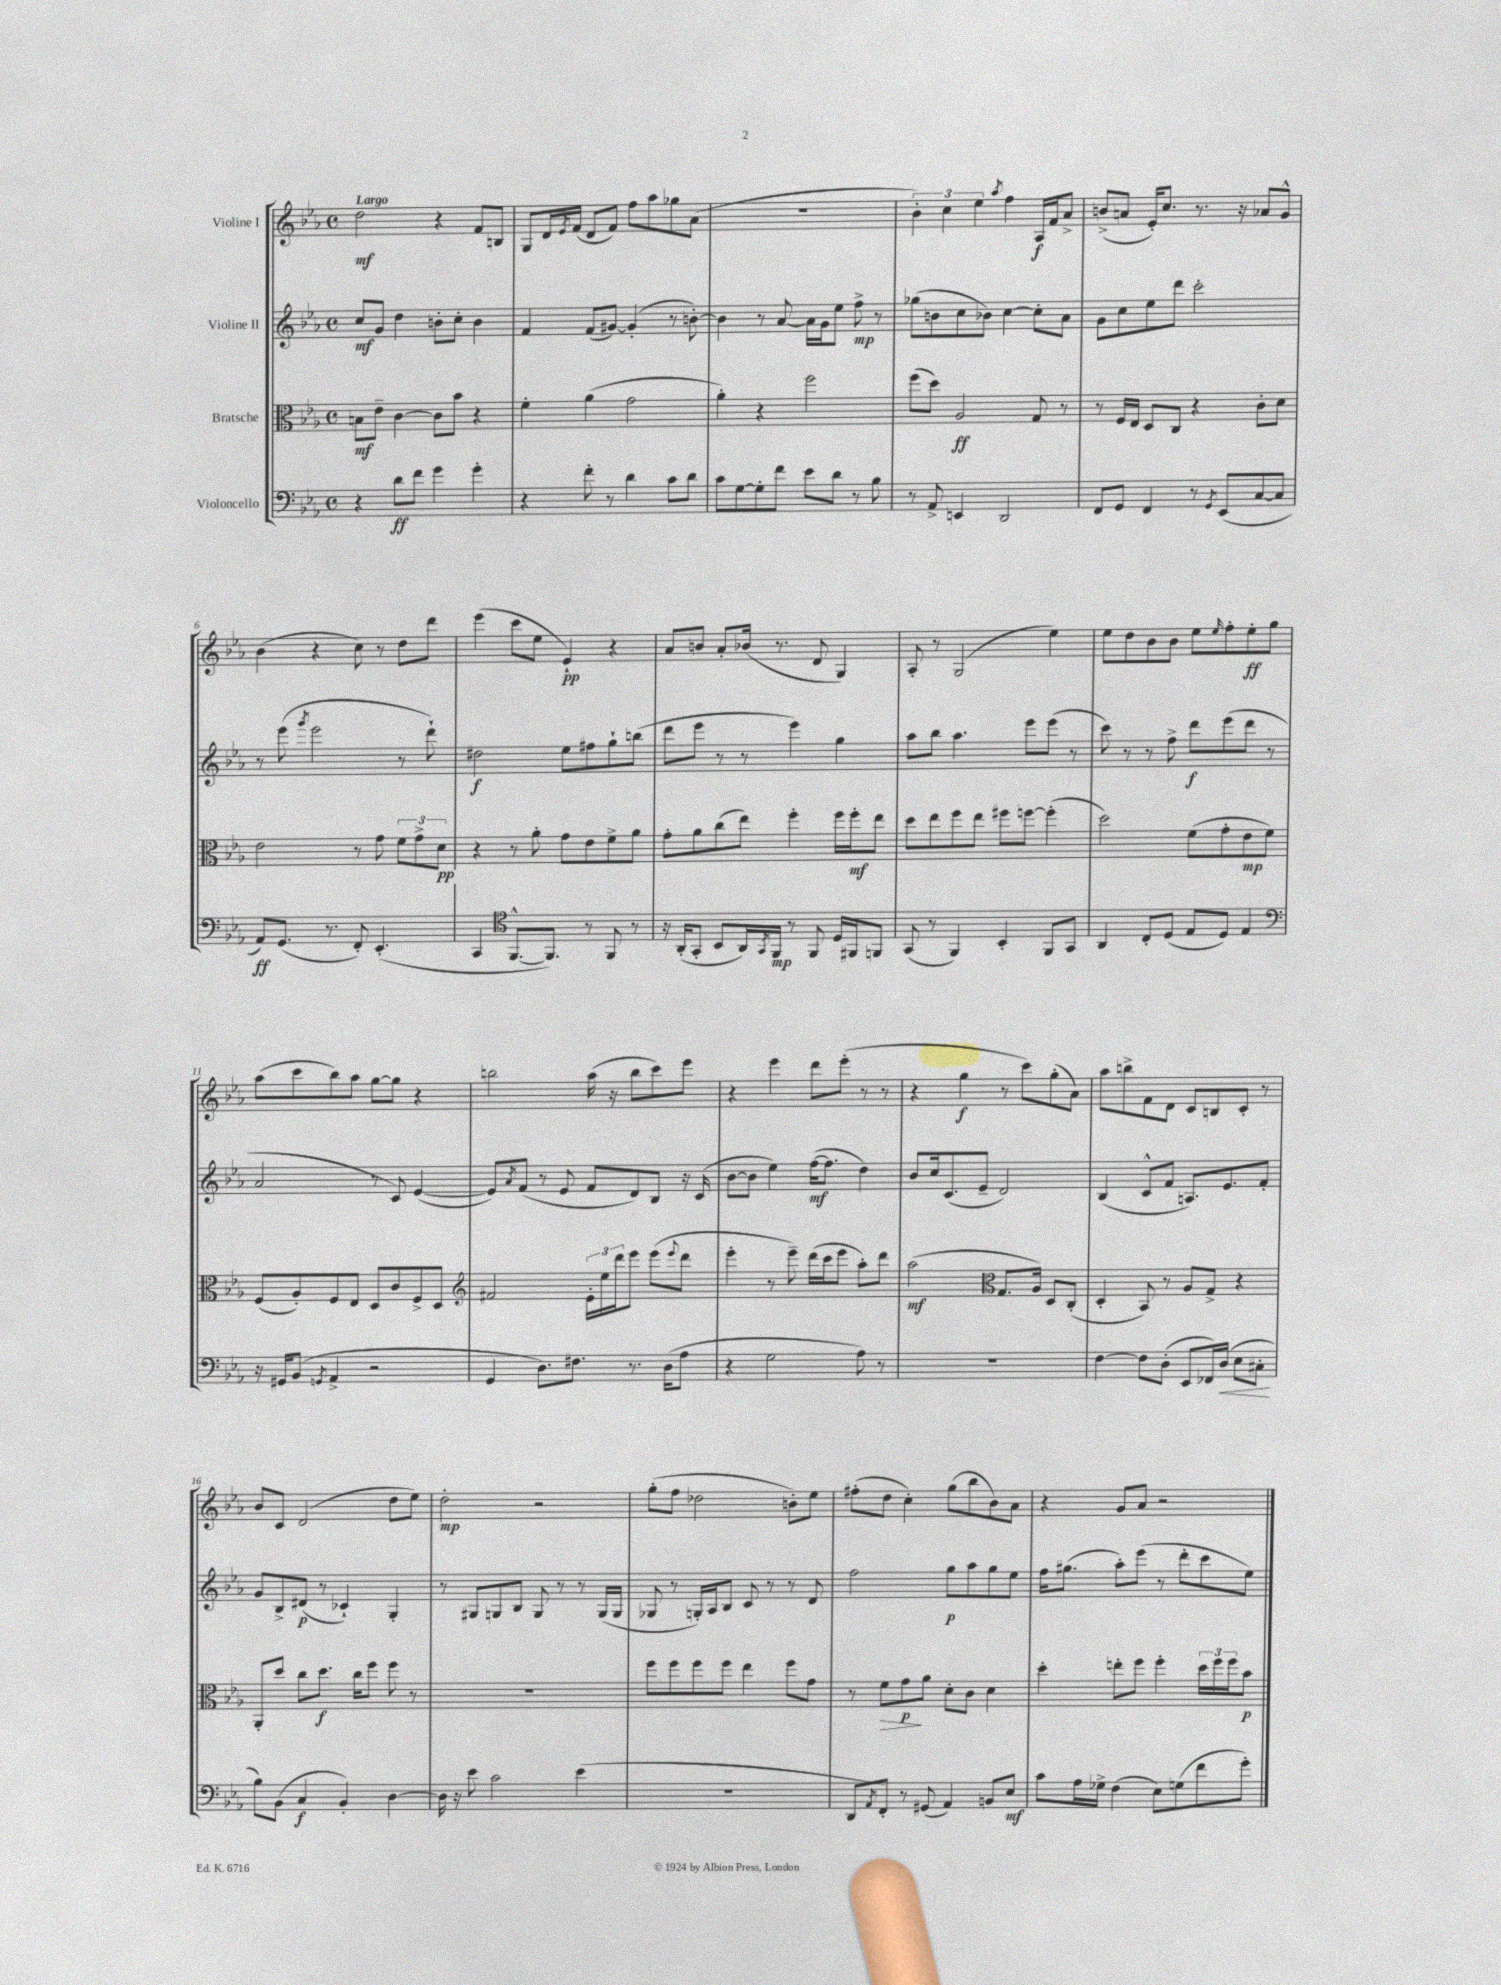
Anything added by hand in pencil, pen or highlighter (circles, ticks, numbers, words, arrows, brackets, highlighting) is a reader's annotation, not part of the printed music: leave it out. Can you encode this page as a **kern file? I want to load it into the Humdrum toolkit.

**kern	**dynam	**kern	**dynam	**kern	**dynam	**kern	**dynam
*part4	*part4	*part3	*part3	*part2	*part2	*part1	*part1
*staff4	*staff4	*staff3	*staff3	*staff2	*staff2	*staff1	*staff1
*I"Violoncello	*	*I"Bratsche	*	*I"Violine II	*	*I"Violine I	*
*clefF4	*	*clefC3	*	*clefG2	*	*clefG2	*
*k[b-e-a-]	*	*k[b-e-a-]	*	*k[b-e-a-]	*	*k[b-e-a-]	*
*M4/4	*	*M4/4	*	*M4/4	*	*M4/4	*
*met(c)	*	*met(c)	*	*met(c)	*	*met(c)	*
=1	=1	=1	=1	=1	=1	=1	=1
!	!	!	!	!	!	!LO:TX:a:B:t=Largo	!
4r	.	8Bn\L	mf	8cc/L	mf	2dd\	mf
.	.	8e-~\J	.	8g/J	.	.	.
8d\L	ff	[4c\	.	4dd\	.	.	.
8f\J	.	.	.	.	.	.	.
4g\	.	8c\L]	.	8bn'\L	.	4r	.
.	.	8b-\J	.	8cc'\J	.	.	.
4g'\	.	4r	.	4b\	.	8f/L	.
.	.	.	.	.	.	8Bn/J	.
=2	=2	=2	=2	=2	=2	=2	=2
4r	.	4f'\	.	4f/	.	8G/L	.
.	.	.	.	.	.	16d/L	.
.	.	.	.	.	.	8qe-/	.
.	.	.	.	.	.	(16f/JJ	.
8f'\	.	(4a-\	.	(8f/L	.	8d/L	.
8r	.	.	.	[8g#X/J)	.	8f/J)	.
4d\	.	2g\	.	(4g#'/]	.	8ff\L	.
.	.	.	.	.	.	8aa-\	.
8c\L	.	.	.	8r	.	8gg-X\	.
8d\J	.	.	.	[8bn'\)	.	(8a-\J	.
=3	=3	=3	=3	=3	=3	=3	=3
8c\L	.	4a-'\)	.	4b\]	.	1r	.
[8G\	.	.	.	.	.	.	.
8G'\]	.	4r	.	8r	.	.	.
8f\J	.	.	.	[8a-/	.	.	.
8e-\L	.	2ff\	.	16a-\LL]	.	.	.
.	.	.	.	16g\J	.	.	.
8d\J	.	.	.	8ee-\J	.	.	.
8r	.	.	.	8ff^\	mp	.	.
8B-\	.	.	.	8r	.	.	.
=4	=4	=4	=4	=4	=4	=4	=4
8r	.	(8ff\L	.	(8gg-X\L	.	6b-'\)	.
8AA-^/	.	8dd\J)	.	8bn\	.	.	.
.	.	.	.	.	.	6cc\	.
4EEn/	.	2A-/	ff	8cc\	.	.	.
.	.	.	.	.	.	6ee-\	.
.	.	.	.	8b-X\J)	.	.	.
.	.	.	.	.	.	8qaa-/	.
2DD/	.	.	.	[4cc\	.	4ff\	.
.	.	8G/	.	8cc'\L]	.	16A-/LL	f
.	.	.	.	.	.	16f/J	.
.	.	8r	.	8a-\J	.	8a-^/J	.
=5	=5	=5	=5	=5	=5	=5	=5
8FF/L	.	8r	.	8g\L	.	(8bn^/L	.
8GG/J	.	16F/LL	.	8cc\	.	8an/J	.
.	.	16E-/JJ	.	.	.	.	.
4FF/	.	8D/L	.	8ee-\	.	16e-'/KL)	.
.	.	.	.	.	.	8.cc/J	.
.	.	8C/J	.	8ddd\J	.	.	.
8r	.	4r	.	2ccc'\	.	8.r	.
8qGG/	.	.	.	.	.	.	.
(8EE-/L	.	.	.	.	.	.	.
.	.	.	.	.	.	16r	.
[8C/	.	8c'\L	.	.	.	8a-X/L	.
8C/J]	.	8d\J	.	.	.	8g^^/J	.
!!LO:LB:g=z
=6	=6	=6	=6	=6	=6	=6	=6
8AA-/L)	ff	2e-\	.	8r	.	(4b-\	.
(8.GG/J	.	.	.	(8eee-\	.	.	.
.	.	.	.	8qggg/	.	.	.
.	.	.	.	2eee-\	.	4r	.
8.r	.	.	.	.	.	.	.
8FF'/)	.	8r	.	.	.	8cc\)	.
(4.EE-'/	.	8g\	.	.	.	8r	.
.	.	12f\L	.	8r	.	8dd\L	.
.	.	12g^\	.	.	.	.	.
.	.	.	.	8ddd`\)	.	8ddd\J	.
.	.	12d\J	pp	.	.	.	.
=7	=7	=7	=7	=7	=7	=7	=7
4CC/	.	4r	.	2dd#X\	f	(4eee-\	.
*clefC4	*	*	*	*	*	*	*
[8.FF^^/L	.	8r	.	.	.	8ccc\L	.
.	.	8a-'\	.	.	.	8ee-\J	.
8.FF/J])	.	.	.	.	.	.	.
.	.	8g\L	.	8ee-\L	.	4e-`/)	pp
8r	.	8e-\	.	8ff#X\	.	.	.
8FF/	.	8f^\	.	8gg`\	.	4r	.
8r	.	8a-\J	.	(8bbn\J	.	.	.
=8	=8	=8	=8	=8	=8	=8	=8
16r	.	8g'\L	.	8ddd\L	.	8a-/L	.
(16AA-'/KL	.	.	.	.	.	.	.
8GG'/J	.	8a-\	.	8eee-\J	.	8bn/J	.
8BB-/L	.	(8cc\	.	8r	.	8a-'/L	.
16AA-/L)	.	8ee-\J)	.	8r	.	(16b-X/Jk	.
8qGG/	.	.	.	.	.	.	.
16FF/JJ	mp	.	.	.	.	8.r	.
8r	.	4ff'\	.	4eee-\)	.	.	.
8FF/	.	.	.	.	.	8d/	.
16D/LL	.	16ff\LL	.	4gg\	.	4G/)	.
16FF#X/J	.	16ff'\J	mf	.	.	.	.
8FFn/J	.	8ee-\J	.	.	.	.	.
=9	=9	=9	=9	=9	=9	=9	=9
(8GG/	.	8dd\L	.	8aa-\L	.	8A-'/	.
8r	.	8ee-\	.	8bb-\J	.	8r	.
4FF/)	.	8ff\	.	4.aa-\	.	(2G/	.
.	.	8ee-\J	.	.	.	.	.
4BB-'/	.	8ff#X\L	.	.	.	.	.
.	.	[8ffn\J	.	8eee-\L	.	.	.
8FF/L	.	(4ff'\]	.	(8eee-\J	.	4ee-\)	.
8GG/J	.	.	.	8r	.	.	.
=10	=10	=10	=10	=10	=10	=10	=10
4AA-/	.	2dd\)	.	8ccc\)	.	8ee-\L	.
.	.	.	.	8r	.	8dd\	.
8C'/L	.	.	.	8r	.	8b-\	.
(8D/J	.	.	.	8ff^\	.	8b-\J	.
8E-/L	.	(8f\L	.	8ddd\L	f	8ee-\L	.
.	.	.	.	.	.	16qqee-/	.
8D/J)	.	8g'\	.	(8eee-\	.	8ff'\	.
4E-/	.	8e-\	mp	8ddd\J	.	8ee-'\	ff
.	.	8f\J)	.	8r	.	8gg\J	.
!!LO:LB:g=z
=11	=11	=11	=11	=11	=11	=11	=11
*clefF4	*	*	*	*	*	*	*
16r	.	(8F/L	.	2a-/	.	(8aa-\L	.
16GG#X/KL	.	.	.	.	.	.	.
(8BB-/J	.	8A-'/)	.	.	.	8ccc\	.
8qGGn/	.	.	.	.	.	.	.
4AA-^/	.	8F/	.	.	.	8bb-\)	.
.	.	8E-/J	.	.	.	8aa-\J	.
2r	.	8D/L	.	8r	.	[8gg\L	.
.	.	8c/	.	8c/)	.	8gg\J]	.
.	.	8F^/	.	([4e-/	.	4r	.
.	.	8D/J	.	.	.	.	.
=12	=12	=12	=12	=12	=12	=12	=12
*	*	*clefG2	*	*	*	*	*
4GG/	.	2f#X/	.	8e-/L])	.	2bbn\	.
.	.	.	.	8qa-/	.	.	.
.	.	.	.	(8f/J	.	.	.
8.D\L)	.	.	.	8r	.	.	.
.	.	.	.	8e-/	.	.	.
8.F#X\J	.	.	.	.	.	.	.
.	.	24e-'\LL	.	8f/L	.	(16aa-\	.
.	.	24ee-\	.	.	.	.	.
.	.	.	.	.	.	16r	.
.	.	24ddd\J	.	.	.	.	.
8.r	.	8eee-\J	.	8d/)	.	8bb\L	.
.	.	(8eee-\L	.	8B-/J	.	8ccc\)	.
(16D\KL	.	.	.	.	.	.	.
.	.	8qqeee-/	.	.	.	.	.
8A-\J	.	8ddd\J	.	16r	.	8eee-\J	.
.	.	.	.	(16c/	.	.	.
=13	=13	=13	=13	=13	=13	=13	=13
4r	.	4eee-'\	.	[8b-\L	.	4r	.
.	.	.	.	8b-\J]	.	.	.
2G\	.	8r	.	4ee-\)	.	4eee-\	.
.	.	8eee-~\)	.	.	.	.	.
.	.	(16ddd\LL	.	([16ff\KL	mf	8ddd\L	.
.	.	16ccc\J	.	8.ff\J]	.	.	.
.	.	8eee-\J	.	.	.	(8eee-'\J	.
8A-\)	.	8aa-'\L)	.	4dd\)	.	8r	.
8r	.	8ddd\J	.	.	.	8r	.
=14	=14	=14	=14	=14	=14	=14	=14
1r	.	(2aa-\	mf	8b-/L	.	4r	.
.	.	.	.	16cc/k	.	.	.
.	.	.	.	(8.c/	.	.	.
.	.	.	.	.	.	4gg\	f
.	.	.	.	8e-~/J	.	.	.
*	*	*clefC3	*	*	*	*	*
.	.	8.G/L	.	2d/)	.	8r	.
.	.	.	.	.	.	8ccc\L)	.
.	.	16A-/Jk)	.	.	.	.	.
.	.	8D/L	.	.	.	(8gg'\	.
.	.	(8C'/J	.	.	.	8a-\J)	.
=15	=15	=15	=15	=15	=15	=15	=15
[4F\	.	4D'/	.	(4B-/	.	8aa-\L	.
.	.	.	.	.	.	8bbn^\	.
8F\L]	.	8BB-/)	.	8c^^/L	.	8f\	.
(8D'\J	.	8r	.	8f/J	.	8d\J	.
8EE-/L	.	8A-/L	.	8.An/L)	.	8c/L	.
16FF-X/L)	.	8G^/J	.	.	.	8Bn/	.
!	!LO:HP:b	!	!	!	!	!	!
(16D/JJ	<	.	.	8.e-/	.	.	.
8E-\L	.	4r	.	.	.	8c'/J	.
8C#X'\J	.	.	.	8f'/J	.	8r	.
.	[	.	.	.	.	.	.
!!LO:LB:g=z
=16	=16	=16	=16	=16	=16	=16	=16
8B-\L)	.	8AA-'/L	.	8g/L	.	8b-/L	.
(8BB-\J	.	8dd/J	.	8B-^/	.	8c/J	.
4C/	f	8cc\L	.	(8d#X/J	p	(2d/	.
.	.	8.dd\J	f	8r	.	.	.
4BB-'/)	.	.	.	4c-X`/)	.	.	.
.	.	16cc\KL	.	.	.	.	.
.	.	8ff\J	.	.	.	.	.
[4D\	.	8ff\	.	4G'/	.	8dd\L	.
.	.	8r	.	.	.	8ee-\J)	.
=17	=17	=17	=17	=17	=17	=17	=17
16D\]	.	1r	.	8r	.	2dd'\	mp
16r	.	.	.	.	.	.	.
8e-\	.	.	.	8G#X/L	.	.	.
2c\	.	.	.	8Gn/	.	.	.
.	.	.	.	8B-/J	.	.	.
.	.	.	.	8G/	.	2r	.
.	.	.	.	8r	.	.	.
(4e-\	.	.	.	8r	.	.	.
.	.	.	.	(16G/LL	.	.	.
.	.	.	.	16G/JJ	.	.	.
=18	=18	=18	=18	=18	=18	=18	=18
1r	.	8ff\L	.	8G-X/	.	(8gg'\L	.
.	.	8ff\	.	8r	.	8ff\J	.
.	.	8ff\	.	16Gn'/LL)	.	2dd-X\	.
.	.	.	.	16A-/J	.	.	.
.	.	8ff\J	.	8B-/J	.	.	.
.	.	4ee-\	.	8c/	.	.	.
.	.	.	.	8r	.	.	.
.	.	8ff\L	.	8r	.	8bn'\L)	.
.	.	8g\J	.	8d/	.	8ee-\J	.
=19	=19	=19	=19	=19	=19	=19	=19
8DD/L	.	8r	.	2ff\	.	(8ff#X'\L	.
8qAA-/	.	.	.	.	.	.	.
!	!	!	!LO:HP:b	!	!	!	!
8FF'/J)	.	8f\L	>	.	.	8dd\J	.
8r	.	8g\	p	.	.	4cc'\)	.
(8GG#X/	.	8a-\J	]	.	.	.	.
4AA-/)	.	8d'\L	.	8gg\L	p	(8gg\L	.
.	.	8c\J	.	8aa-\	.	8bb-\	.
8BBn/L	.	4d\	.	8gg\	.	8b-\)	.
8E-/J	mf	.	.	8ee-\J	.	8a-\J	.
=20	=20	=20	=20	=20	=20	=20	=20
8c\L	.	4dd'\	.	16ff\KL	.	4r	.
.	.	.	.	(8.gg#X\J	.	.	.
16A-\L	.	.	.	.	.	.	.
16G-X^\JJ	.	.	.	.	.	.	.
(4F\	.	8een'\L	.	8aa-'\L)	.	8g/L	.
.	.	8ff\J	.	(8eee-\J	.	8a-/J	.
8E-\L)	.	4ff'\	.	8r	.	2r	.
(8Gn\	.	.	.	8ddd'\L	.	.	.
8f\	.	24dd\LL	.	8ccc\	.	.	.
.	.	24ff\	.	.	.	.	.
.	.	24ff\J	.	.	.	.	.
8g'\J)	.	8b-\J	p	8ee-\J)	.	.	.
==	==	==	==	==	==	==	==
*-	*-	*-	*-	*-	*-	*-	*-
